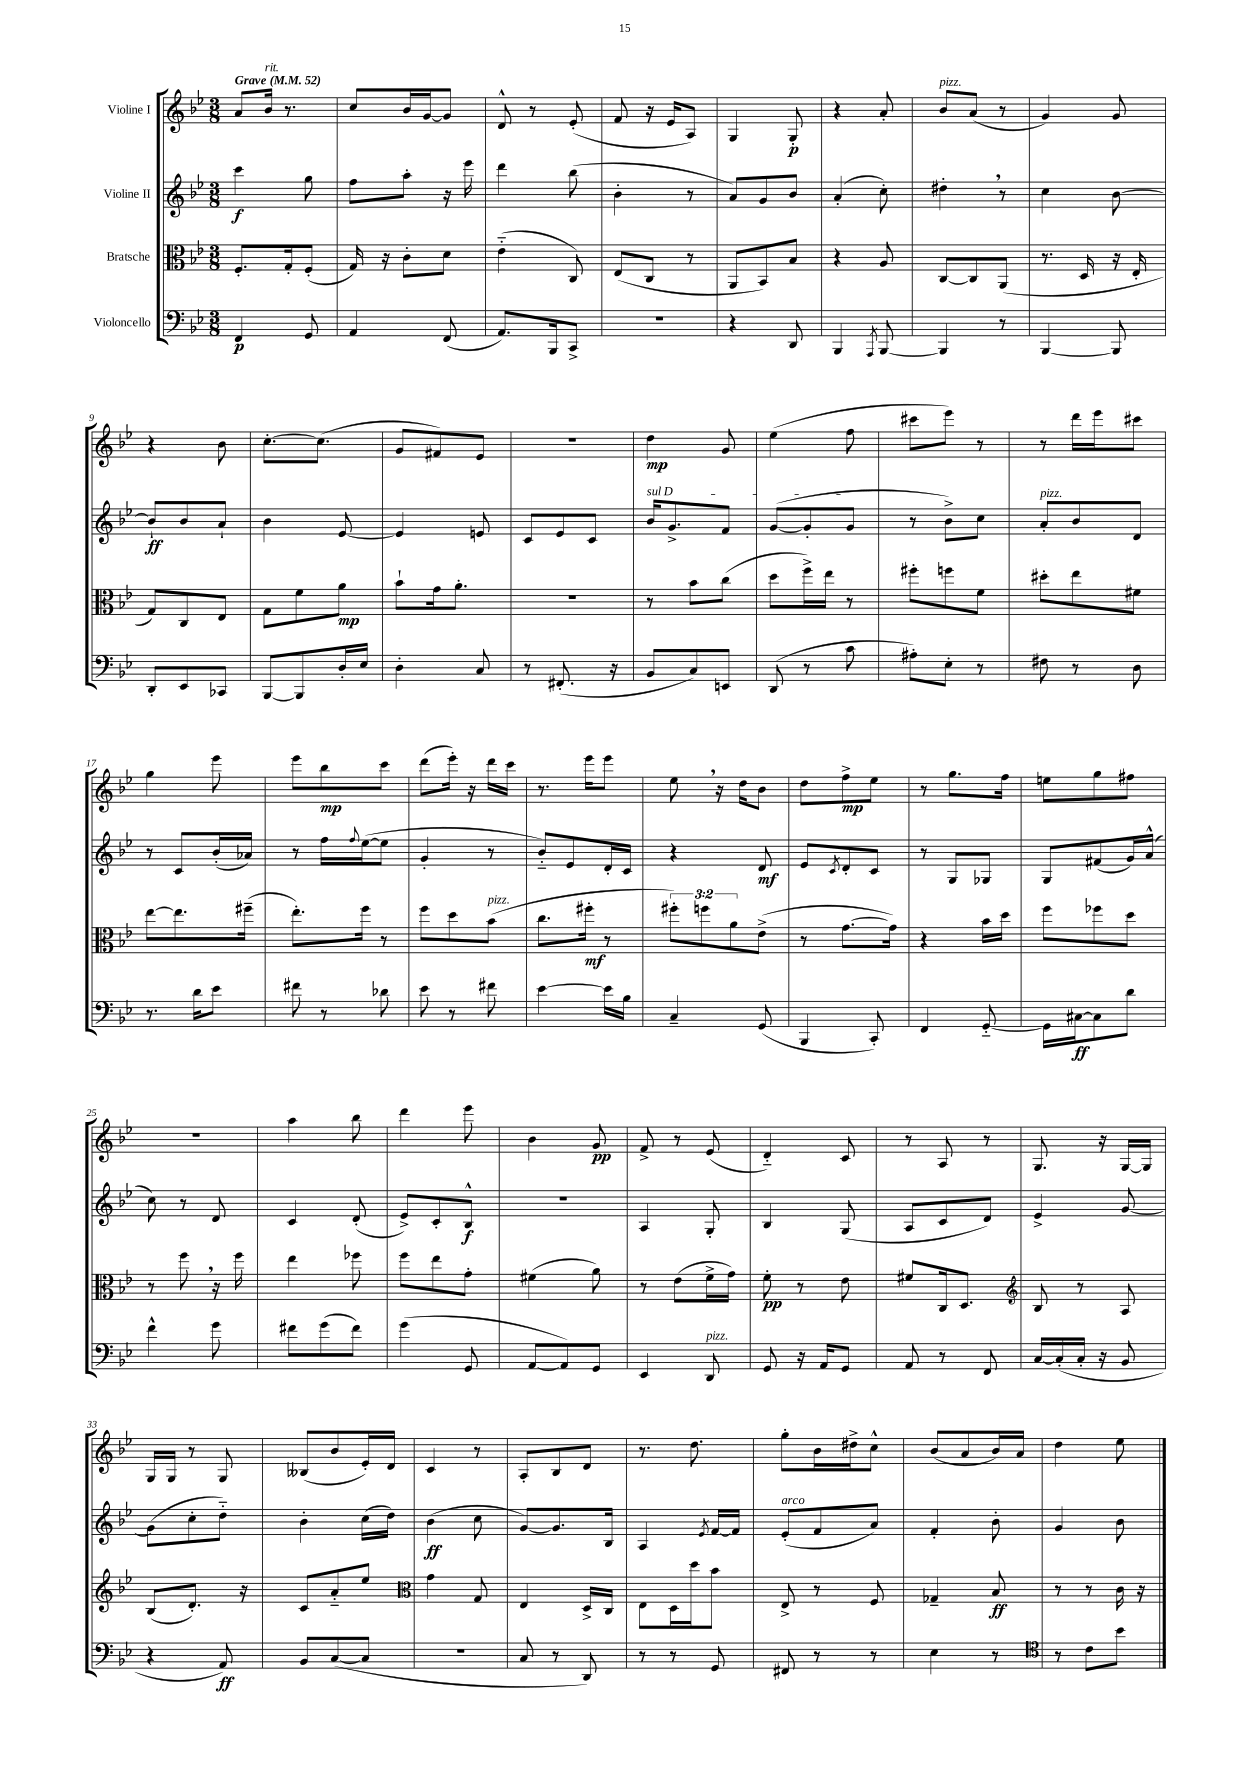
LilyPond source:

<<
\new StaffGroup <<
\new Staff = "s0" \with { instrumentName = "Violine I" } {
    \clef treble \key bes \major \numericTimeSignature \time 3/8 \tempo "Grave" 4 = 52
    a'8 bes'16^\markup { \italic "rit." } r8. |
    c''8 bes'16 g'16~ g'8 |
    d'8-^ r8 ees'8-.( |
    f'8 r16 ees'16 a8) |
    g4 g8-.\p |
    r4 a'8-. |
    bes'8^\markup { \italic "pizz." } a'8( r8 |
    g'4) g'8 |
    r4 bes'8 |
    c''8.~-. c''8.( |
    g'8 fis'8) ees'8 |
    R4. |
    d''4\mp g'8 |
    ees''4( f''8 |
    cis'''8 ees'''8) r8 |
    r8 d'''16 ees'''16 cis'''8 |
    g''4 ees'''8 |
    ees'''8 bes''8\mp c'''8 |
    d'''8( ees'''16-.) r16 d'''16 c'''16 |
    r8. ees'''16 ees'''8 |
    ees''8 \breathe r16 d''16 bes'8 |
    d''8 f''8->\mp ees''8 |
    r8 g''8. f''16 |
    e''8 g''8 fis''8 |
    R4. |
    a''4 bes''8 |
    d'''4 ees'''8 |
    bes'4 g'8\pp |
    f'8-> r8 ees'8( |
    d'4-_) c'8 |
    r8 a8 r8 |
    g8. r16 g16~ g16 |
    g16 g16 r8 g8 |
    beses8( bes'8 ees'16-.) d'16 |
    c'4 r8 |
    a8-. bes8 d'8 |
    r8. d''8. |
    g''8-. bes'16 dis''16-> c''8-^ |
    bes'8( a'8 bes'16) a'16 |
    d''4 ees''8 \bar "|." |
}
\new Staff = "s1" \with { instrumentName = "Violine II" } {
    \clef treble \key bes \major \numericTimeSignature \time 3/8
    c'''4\f g''8 |
    f''8 a''8-. r16 ees'''16 |
    d'''4 bes''8( |
    bes'4-. r8 |
    a'8) g'8 bes'8 |
    a'4-.( c''8-.) |
    dis''4-. \breathe r8 |
    c''4 bes'8~ |
    bes'8-!\ff bes'8 a'8-! |
    bes'4 ees'8~ |
    ees'4 e'8 |
    c'8 ees'8 c'8 |
    \once \override TextSpanner.bound-details.left.text = \markup { \italic "sul D" } bes'16\startTextSpan g'8.-> f'8 |
    g'8~( g'8-. g'8\stopTextSpan |
    r8 bes'8->) c''8 |
    a'8-.^\markup { \italic "pizz." } bes'8 d'8 |
    r8 c'8 bes'16-.( aes'16) |
    r8 f''16 \appoggiatura { f''8 } ees''16~( ees''8 |
    g'4-. r8 |
    bes'8-_) ees'8 d'16-. c'16 |
    r4 d'8\mf |
    ees'8 \acciaccatura { c'8 } d'8-. c'8 |
    r8 g8 ges8 |
    g8 fis'8( g'16) a'16-^( |
    c''8) r8 d'8 |
    c'4 d'8-.( |
    ees'8->) c'8-. bes8-^\f |
    R4. |
    a4 g8-. |
    bes4 g8( |
    a8 c'8 d'8) |
    ees'4-> g'8~ |
    g'8( c''8-. d''8-_) |
    bes'4-. c''16( d''16) |
    bes'4\ff( c''8 |
    g'8~) g'8. bes16 |
    a4 \acciaccatura { ees'8 } f'16~ f'16 |
    ees'8-.^\markup { \italic "arco" }( f'8 a'8) |
    f'4-. bes'8-. |
    g'4 bes'8 \bar "|." |
}
\new Staff = "s2" \with { instrumentName = "Bratsche" } {
    \clef alto \key bes \major \numericTimeSignature \time 3/8 \override Staff.TupletNumber.text = #tuplet-number::calc-fraction-text
    f8.-. g16-. f8-.( |
    g16) r16 c'8-. d'8 |
    ees'4-_( c8) |
    ees8( c8 r8 |
    a,8 bes,8) bes8 |
    r4 a8 |
    c8~ c8 a,8( |
    r8. d16 r16 ees16-. |
    g8) c8 ees8 |
    g8 f'8 a'8\mp |
    bes'8-! g'16 a'8.-. |
    R4. |
    r8 bes'8 c''8( |
    d''8 f''16->) ees''16 r8 |
    fis''8-. f''8 f'8 |
    dis''8-. ees''8 fis'8 |
    ees''8~ ees''8. fis''16--( |
    ees''8.-.) f''16 r8 |
    f''8 d''8 bes'8^\markup { \italic "pizz." }( |
    c''8. fis''16-.\mf r8 |
    \tuplet 3/2 { fis''8-.) f''8 a'8 } ees'8->( |
    r8 g'8.~ g'16) |
    r4 bes'16 d''16 |
    f''8 fes''8 d''8 |
    r8 f''8 \breathe r16 f''16 |
    ees''4 fes''8 |
    f''8 ees''8 g'8-. |
    fis'4( a'8) |
    r8 ees'8( f'16-> g'16) |
    f'8-.\pp r8 ees'8 |
    fis'8 c16 d8. |
    \clef treble bes8 r8 a8 |
    bes8( d'8.-.) r16 |
    c'8 a'8-_ ees''8 |
    \clef alto g'4 g8 |
    ees4 d16-> c16 |
    ees8 d16 d''16 bes'8 |
    ees8-> r8 f8 |
    ges4-- bes8\ff |
    r8 r8 c'16 r16 \bar "|." |
}
\new Staff = "s3" \with { instrumentName = "Violoncello" } {
    \clef bass \key bes \major \numericTimeSignature \time 3/8
    f,4\p g,8 |
    a,4 f,8( |
    a,8.) bes,,16 c,8-> |
    R4. |
    r4 d,8 |
    bes,,4 \acciaccatura { a,,8 } bes,,8~ |
    bes,,4 r8 |
    bes,,4~ bes,,8 |
    d,8-. ees,8 ces,8 |
    bes,,8~ bes,,8 d16-. ees16 |
    d4-. c8 |
    r8 fis,8.-.( r16 |
    bes,8 c8) e,8 |
    d,8( r8 c'8 |
    ais8-.) ees8-. r8 |
    fis8 r8 d8 |
    r8. d'16 ees'8 |
    fis'8 r8 des'8 |
    ees'8 r8 fis'8 |
    ees'4~ ees'16 bes16 |
    c4-- g,8( |
    bes,,4 c,8-.) |
    f,4 g,8~-_ |
    g,16 cis16~\ff cis8 d'8 |
    f'4-^ g'8 |
    fis'8 g'8( fis'8) |
    g'4( g,8 |
    a,8~ a,8) g,8 |
    ees,4 d,8^\markup { \italic "pizz." } |
    g,8 r16 a,16 g,8 |
    a,8 r8 f,8 |
    c16~ c16-.( c16-. r16 bes,8 |
    r4 a,8\ff) |
    bes,8 c8~( c8 |
    R4. |
    c8 r8 d,8) |
    r8 r8 g,8 |
    fis,8 r8 r8 |
    ees4 r8 |
    \clef tenor r8 c'8 bes'8 \bar "|." |
}
>>
>>
